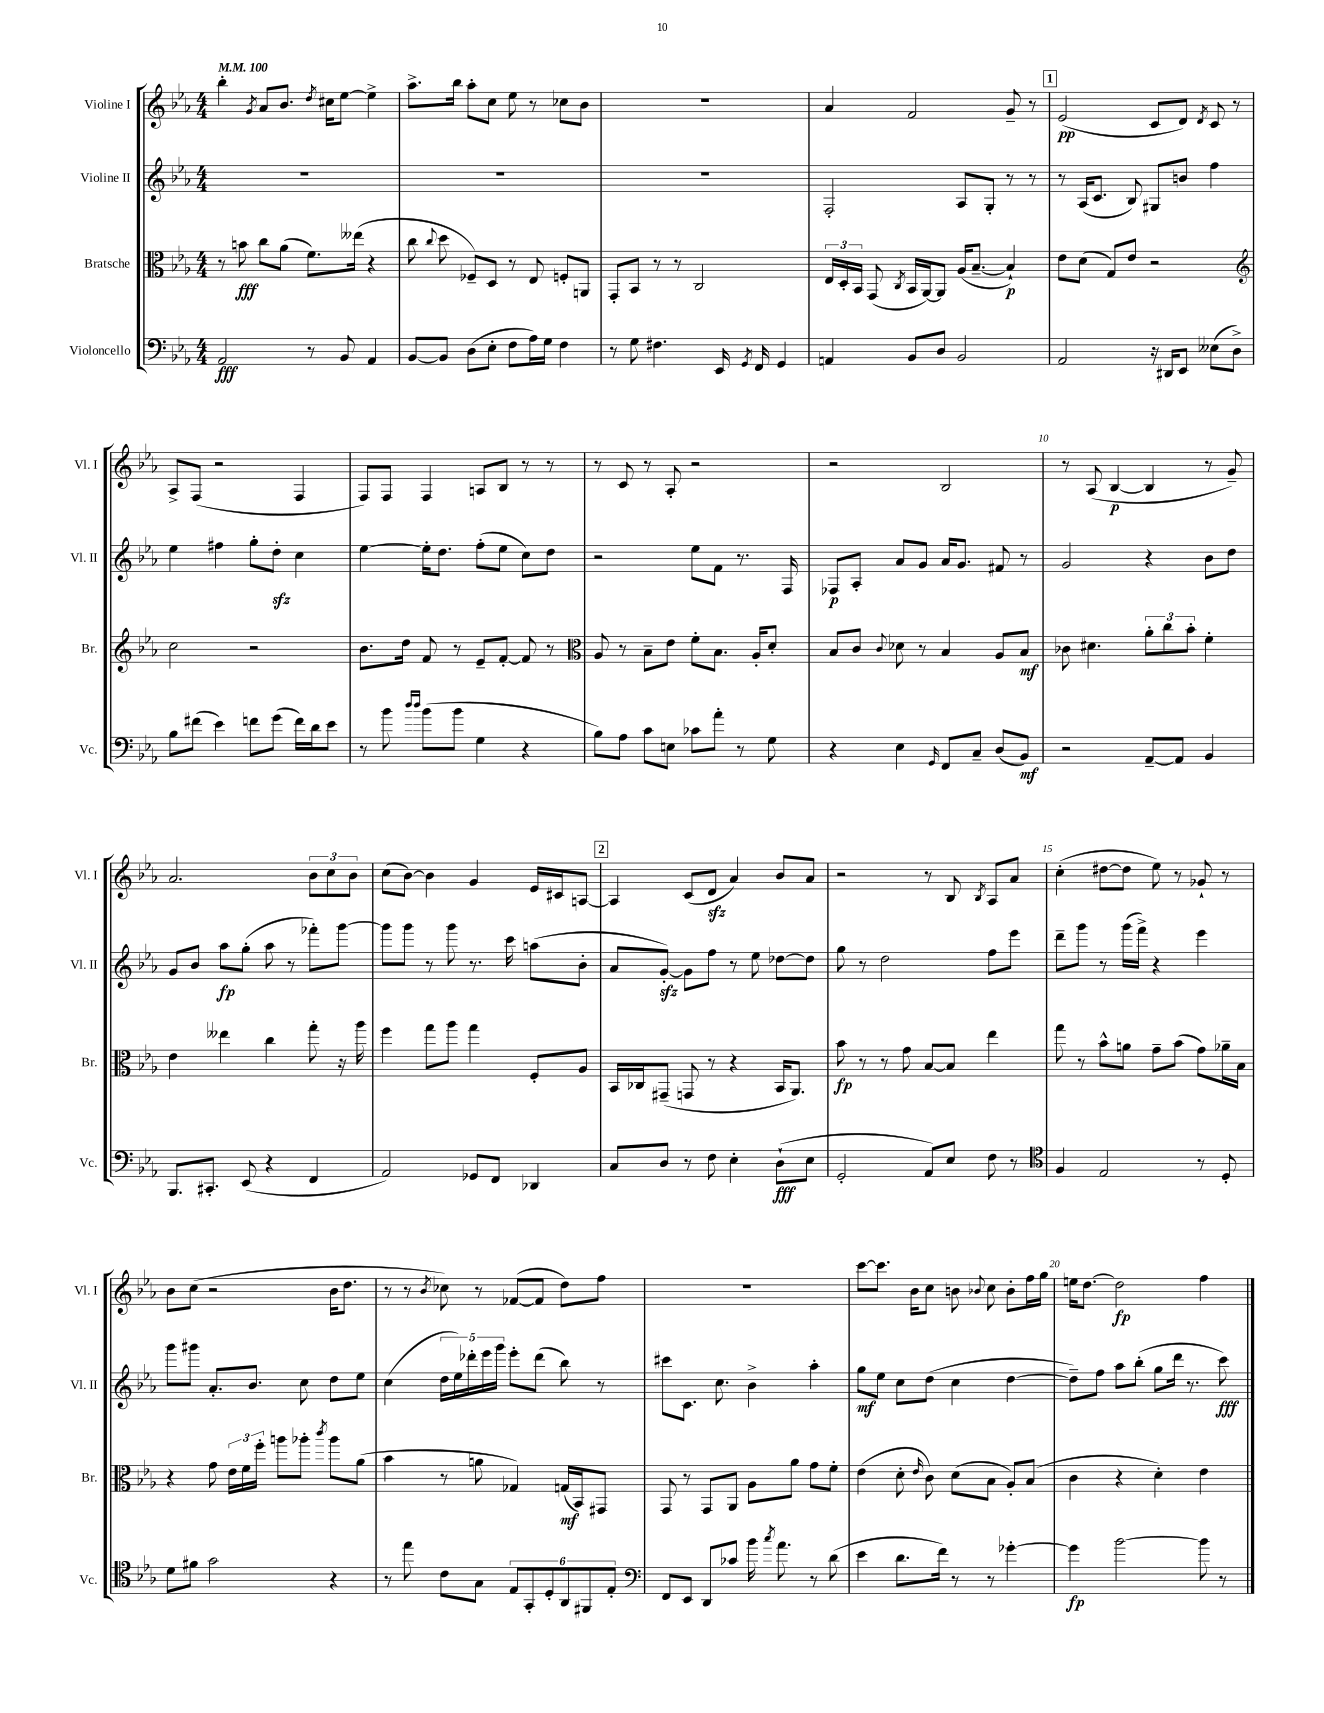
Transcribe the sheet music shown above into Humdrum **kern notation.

**kern	**kern	**kern	**kern
*staff4	*staff3	*staff2	*staff1
*clefF4	*clefC3	*clefG2	*clefG2
*k[b-e-a-]	*k[b-e-a-]	*k[b-e-a-]	*k[b-e-a-]
*M4/4	*M4/4	*M4/4	*M4/4
*MM100	*MM100	*MM100	*MM100
2AA-/	8r	1r	4bb-'\
.	8b\	.	.
.	.	.	8qg/
.	8cc\L	.	8a-/L
.	(8a-\J	.	8.b-/J
8r	8.f\L)	.	.
.	.	.	8qdd/
.	.	.	16cc#\LK
8BB-/	.	.	[8ee-\J
.	(16ee--\Jk	.	.
4AA-/	4r	.	4ee-^\]
=	=	=	=
[8BB-/L	8cc\	1r	8.aa-^\L
.	8qqcc/	.	.
8BB-/]J	8dd\	.	.
.	.	.	16bb-\Jk
(8D\L	8F-~/L)	.	8aa-'\L
8E-'\J	8D/J	.	8cc\J
8F\L	8r	.	8ee-\
16A-\L)	8E-/	.	8r
16G\JJ	.	.	.
4F\	8F'/L	.	8cc-\L
.	8AA/J	.	8b-\J
=	=	=	=
8r	8GG'/L	1r	1r
8G\	8BB-/J	.	.
4.F#\	8r	.	.
.	8r	.	.
.	2C/	.	.
16EE-/	.	.	.
8qGG/	.	.	.
16FF/	.	.	.
4GG/	.	.	.
=	=	=	=
4AA/	24E-/LL	2F'/	4a-/
.	24D'/	.	.
.	24BB-/JJ	.	.
.	(8GG/	.	.
.	8qC/	.	.
8BB-/L	16BB-/LL	.	2f/
.	[16AA-/J)	.	.
8D/J	8AA-/]J	.	.
2BB-/	(16A-/LK	8A-/L	.
.	[8.B-~/J	.	.
.	.	8G'/J	.
.	4B-`/])	8r	8g~/
.	.	8r	8r
=	=	=	=
2AA-/	8e-\L	8r	(2e-/
.	(8d\J	(16A-/LK	.
.	.	8.c/J	.
.	8G/L)	.	.
.	8e-/J	8B-/)	.
16r	2r	8G#/L	8c/L
16DD#/LK	.	.	.
8EE-/J	.	8b/J	8d/J)
.	.	.	8qd/
(8E--\L	.	4ff\	8c/
8D^\J)	.	.	8r
=	=	=	=
*	*clefG2	*	*
8B-\L	2cc\	4ee-\	8A-^/L
(8f#\J	.	.	(8F/J
4e-\)	.	4ff#\	2r
8f\L	2r	8gg'\L	.
(8g\J	.	8dd'\J	.
16f\LL)	.	4cc\	4F/
16d\J	.	.	.
8e-\J	.	.	.
=	=	=	=
8r	8.b-\L	[4ee-\	8F/L)
8b-\	.	.	8F/J
.	16dd\Jk	.	.
16qqdd/LL	.	.	.
16qqdd/JJ	.	.	.
(8b-\L	8f/	16ee-'\]LK	4F/
.	.	8.dd\J	.
8b-\J	8r	.	.
4G\	8e-~/L	(8ff'\L	8A/L
.	[8f'/J	8ee-\J	8B-/J
4r	8f/]	8cc\L)	8r
.	8r	8dd\J	8r
=	=	=	=
*	*clefC3	*	*
8B-\L)	8A-/	2r	8r
8A-\J	8r	.	8c/
8c\L	8B-~\L	.	8r
8E\J	8e-\J	.	8A-'/
8c-\L	8f'\L	8ee-\L	2r
8a-'\J	8.B-\J	8f\J	.
8r	.	8.r	.
.	16A-'/LK	.	.
8G\	8d'/J	.	.
.	.	16F/	.
=	=	=	=
4r	8B-/L	8F-/L	2r
.	8c/J	8A-'/J	.
.	8qqc/	.	.
4E-\	8d-\	8a-/L	.
.	8r	8g/J	.
16qqGG/	.	.	.
8FF/L	4B-/	16a-/LK	2B-/
.	.	8.g/J	.
8C~/J	.	.	.
(8D/L	8A-/L	8f#/	.
8BB-/J)	8B-/J	8r	.
=	=	=	=
2r	8c-\	2g/	8r
.	4.d#\	.	(8A-/
.	.	.	[4B-/
[8AA-~/L	12a-'\L	4r	4B-/]
.	12cc\	.	.
8AA-/]J	.	.	.
.	12b-'\J	.	.
4BB-/	4f'\	8b-\L	8r
.	.	8dd\J	8g~/)
=	=	=	=
8.BBB-/L	4e-\	8g/L	2.a-/
.	.	8b-/J	.
8.CC#'/J	.	.	.
.	4ee--\	8aa-\L	.
(8EE-/	.	(8gg'\J	.
4r	4cc\	8aa-\	.
.	.	8r	.
4FF/	8gg'\	8fff-'\L)	12b-\L
.	.	.	12cc\
.	16r	[8ggg\J	.
.	.	.	12b-\J
.	16aa-\	.	.
=	=	=	=
2AA-/)	4ff\	8ggg\]L	(8cc\L
.	.	8ggg\J	[8b-\J)
.	8gg\L	8r	4b-\]
.	8aa-\J	8ggg\	.
8GG-/L	4gg\	8.r	4g/
8FF/J	.	.	.
.	.	16ccc\	.
4DD-/	8F'/L	(8aa\L	16e-/LL
.	.	.	16c#/J
.	8A-/J	8b-'\J	[8A/J
=	=	=	=
8C/L	16BB-/LL	8a-/L	4A/]
.	16C-/J	.	.
8D/J	(8GG#~/J	[8g'/J)	.
8r	8GG/	8g\]L	(8c/L
8F\	8r	8ff\J	8d/J
4E-'\	4r	8r	4a-/)
.	.	8ee-\	.
(8D`\L	16BB-/LK	[8dd-\L	8b-/L
.	8.AA-/J)	.	.
8E-\J	.	8dd-\]J	8a-/J
=	=	=	=
2GG'/	8b-\	8gg\	2r
.	8r	8r	.
.	8r	2dd\	.
.	8g\	.	.
8AA-/L)	[8B-/L	.	8r
8E-/J	8B-/]J	.	8B-/
.	.	.	8qB-/
8F\	4ee-\	8ff\L	8A-/L
8r	.	8eee-\J	8a-/J
=	=	=	=
*clefC4	*	*	*
4F/	8gg\	8ddd~\L	(4cc'\
.	8r	8ggg\J	.
2E-/	8b-^^\L	8r	[8dd#\L
.	8a\J	(16ggg\LL	8dd#\]J
.	.	16fff^\JJ)	.
.	8g~\L	4r	8ee-\)
.	(8b-\J	.	8r
8r	8g\L)	4eee-\	8g-`/
8D'/	16a-~\L	.	8r
.	16B-\JJ	.	.
=	=	=	=
8d\L	4r	8ggg\L	8b-\L
8f#\J	.	8ggg#\J	(8cc\J
2g\	8g\	8.a-'/L	2r
.	24e-\LL	.	.
.	24f\	.	.
.	.	8.b-/J	.
.	24ff'\JJ	.	.
.	8aa\L	.	.
.	8aa-'\J	8cc\	.
.	8qccc/	.	.
4r	8aa-\L	8dd\L	16b-\LK
.	.	.	8.dd\J
.	(8a-\J	8ee-\J	.
=	=	=	=
8r	4b-\	(4cc\	8r
8ee-\	.	.	8r
.	.	.	8qb-/
8c\L	8r	20dd\LL	8cc-\)
.	.	20ee-\)	.
.	.	20ddd-'\	.
8G\J	8a\	.	8r
.	.	20eee-\	.
.	.	20ggg\JJ	.
12E-/L	4G-/)	8eee-'\L	([8f-/L
12GG'/	.	.	.
.	.	(8ddd-\J	8f-/]J
12D'/	.	.	.
12AA-/	(16G/LL	8bb-\)	8dd\L)
.	16BB-/J)	.	.
12FF#/	.	.	.
.	8GG#/J	8r	8ff\J
12E-'/J	.	.	.
=	=	=	=
*clefF4	*	*	*
8FF/L	8GG/	8ccc#\L	1r
8EE-/J	8r	8.c\J	.
8DD/L	8GG/L	.	.
.	.	8.cc\	.
8c-/J	8AA-/J	.	.
16b-\	8A-\L	4b-^\	.
8qcc/	.	.	.
8.a-\	.	.	.
.	8a-\J	.	.
8r	8g\L	4aa-'\	.
(8d\	8f'\J	.	.
=	=	=	=
4e-\	(4e-\	8gg\L	[8ccc\L
.	.	8ee-\J	8.ccc\]J
8.d\L	8d'\	8cc\L	.
.	.	.	16b-\LK
.	16qqe-/	.	.
.	8c\)	(8dd\J	8cc\J
16f\Jk)	.	.	.
8r	(8d\L	4cc\	8b\
.	.	.	8qqb-/
8r	8B-\J	.	8cc\
[4g-'\	8A-'/L)	[4dd\	8b-'\L
.	(8B-/J	.	16ff\L
.	.	.	16gg\JJ
=	=	=	=
4g-\]	4c\	8dd~\]L)	16ee\LK
.	.	.	[8.dd\J
.	.	8ff\J	.
[2b-\	4r	8aa-\L	2dd\]
.	.	(8bb-'\J	.
.	4d'\)	8gg\L	.
.	.	16ddd\Jk	.
.	.	8.r	.
8b-\]	4e-\	.	4ff\
8r	.	8ccc\)	.
==	==	==	==
*-	*-	*-	*-
